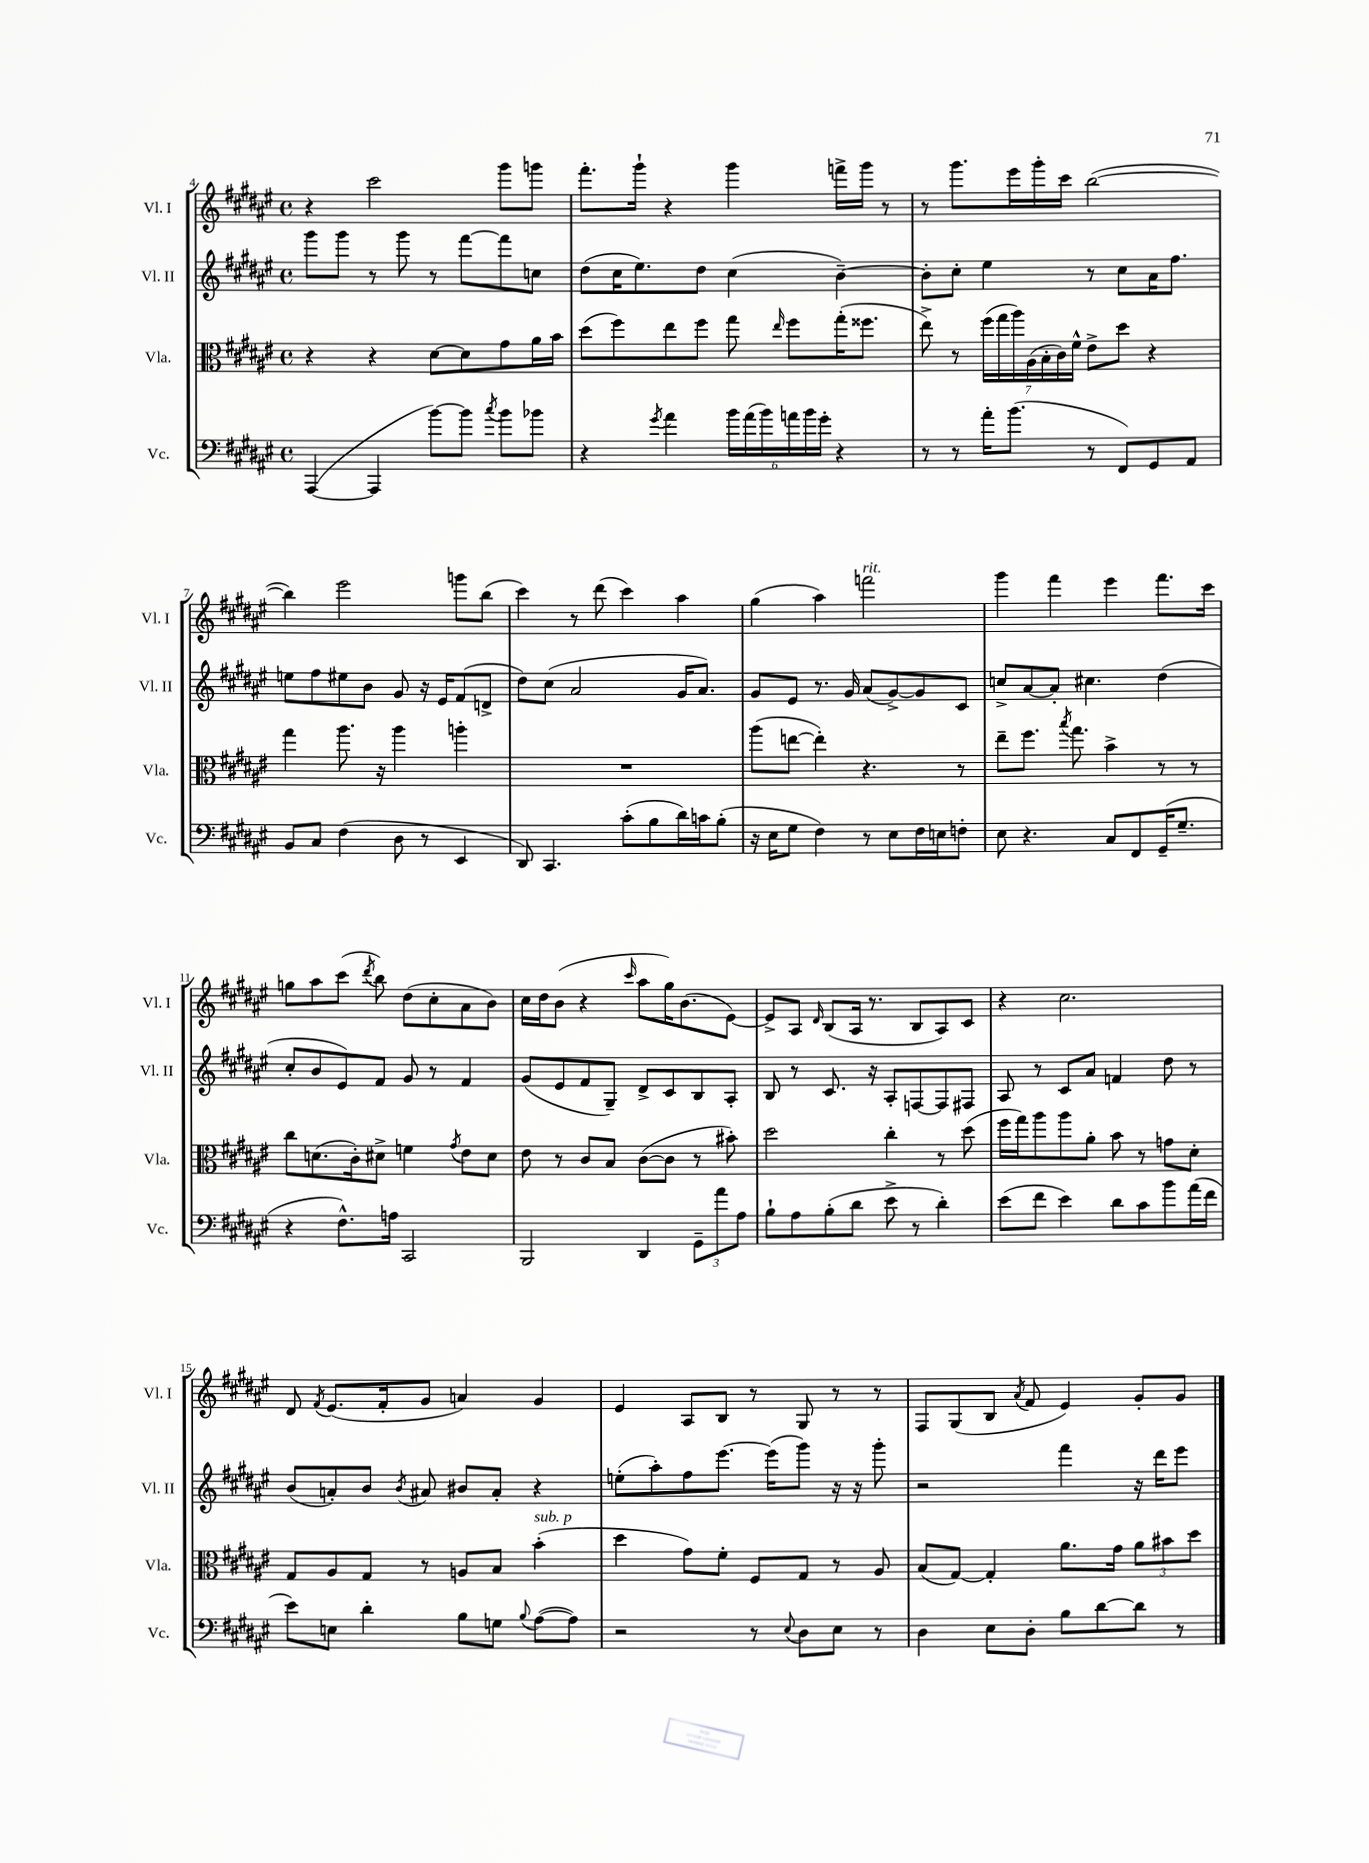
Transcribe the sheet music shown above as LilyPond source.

<<
\new StaffGroup <<
\new Staff = "s0" \with { instrumentName = "Vl. I" shortInstrumentName = "Vl. I" } {
    \clef treble \key fis \major \defaultTimeSignature \time 4/4
    \autoBeamOff r4 cis'''2 gis'''8[ g'''8] |
    fis'''8.[-. gis'''16]-! r4 gis'''4 f'''16[-> gis'''16] r8 |
    r8 gis'''8.[ eis'''16 gis'''16-. cis'''16] b''2~( |
    b''4) eis'''2 g'''8[ b''8]( |
    cis'''4) r8 dis'''8( cis'''4) ais''4 |
    gis''4( ais''4) f'''2^\markup { \italic "rit." } |
    gis'''4 fis'''4 eis'''4 fis'''8.[ cis'''16] |
    g''8[ ais''8 cis'''8]( \acciaccatura { dis'''8 } b''8) dis''8[( cis''8-. ais'8 b'8]) |
    cis''16[ dis''16 b'8]( r4 \grace { cis'''16 } ais''8[ gis''16) b'8.( eis'8]~) |
    eis'8[-> ais8] \grace { dis'16 } b8[( ais16] r8. b8[ ais8) cis'8] |
    r4 cis''2. |
    dis'8 \acciaccatura { fis'8 } eis'8.[( fis'16-. gis'8] a'4) gis'4 |
    eis'4 ais8[ b8] r8 gis8 r8 r8 |
    fis8[ gis8( b8] \acciaccatura { ais'8 } fis'8 eis'4) gis'8[-. gis'8] \bar "|." |
}
\new Staff = "s1" \with { instrumentName = "Vl. II" shortInstrumentName = "Vl. II" } {
    \clef treble \key fis \major \defaultTimeSignature \time 4/4
    \autoBeamOff gis'''8[ gis'''8] r8 gis'''8 r8 fis'''8[~ fis'''8 c''8] |
    dis''8[( cis''16 eis''8.) dis''8] cis''4( b'4~--) |
    b'8[-. cis''8]-. eis''4 r8 cis''8[ ais'16 fis''8.] |
    e''8[ fis''8 eis''8 b'8] gis'8 r16 eis'16[ fis'8( d'8]-> |
    dis''8[) cis''8]( ais'2 gis'16[ ais'8.]) |
    gis'8[ eis'8] r8. gis'16 ais'8[( gis'8~->) gis'8 cis'8] |
    c''8[-> ais'8~ ais'8]-. cis''4. dis''4( |
    cis''8[-. b'8 eis'8) fis'8] gis'8 r8 fis'4 |
    gis'8[( eis'8 fis'8 gis8]--) dis'8[-> cis'8 b8 ais8]-. |
    b8 r8 cis'8. r16 ais8[-. f8~ f8 fis8] |
    ais8 r8 cis'8[ ais'8] f'4 dis''8 r8 |
    b'8[( a'8-.) b'8] \acciaccatura { b'8 } ais'8 bis'8[ ais'8]-. r4 |
    e''8[-.( ais''8-.) fis''8 eis'''8.]~ eis'''16[( gis'''8]) r16 r16 gis'''8-. |
    r2 fis'''4 r16 dis'''16[ eis'''8] \bar "|." |
}
\new Staff = "s2" \with { instrumentName = "Vla." shortInstrumentName = "Vla." } {
    \clef alto \key fis \major \defaultTimeSignature \time 4/4
    \autoBeamOff r4 r4 dis'8[~ dis'8 gis'8 ais'16 b'16] |
    dis''8[( fis''8) eis''8 fis''8] gis''8 \grace { eis''16 } fis''8[ gis''16-.( fisis''8.] |
    eis''8->) r8 \tuplet 7/4 { fis''16[( gis''16 ais''16) ais16( b16-. cis'16) fis'16]-^ } eis'8[-> dis''8] r4 |
    gis''4 ais''8. r16 ais''4 a''4-. |
    R1 |
    ais''8[( e''8]~ e''4-.) r4. r8 |
    eis''8[-- fis''8.] \acciaccatura { b''8 } gis''8. b'4-> r8 r8 |
    cis''8[ d'8.( cis'16-.) dis'8]-> f'4 \acciaccatura { gis'8 } eis'8[ dis'8] |
    eis'8 r8 cis'8[ b8] cis'8[~( cis'8] r8 bis'8-.) |
    dis''2 cis''4-. r8 dis''8( |
    fis''16[ gis''16) ais''8 ais''8 ais'8]-. b'8 r8 g'8[ dis'8]-. |
    gis8[ ais8 gis8] r8 a8[ b8] b'4-.^\markup { \italic "sub. p" }( |
    dis''4 gis'8[) fis'8]-. fis8[ gis8] r8 ais8 |
    b8[( gis8]~) gis4-. ais'8.[ gis'16] \tuplet 3/2 { ais'8[ bis'8 dis''8] } \bar "|." |
}
\new Staff = "s3" \with { instrumentName = "Vc." shortInstrumentName = "Vc." } {
    \clef bass \key fis \major \defaultTimeSignature \time 4/4
    \autoBeamOff ais,,4~( ais,,4 b'8[~) b'8] \acciaccatura { cis''8 } b'8[ bes'8] |
    r4 \acciaccatura { gis'8 } ais'4 \tuplet 6/4 { b'16[ ais'16( b'16) a'16 b'16 gis'16]-. } r4 |
    r8 r8 ais'16[-. b'8.]( r8 fis,8[) gis,8 ais,8] |
    b,8[ cis8] fis4( dis8 r8 eis,4 |
    dis,8) cis,4. cis'8[-.( b8 dis'16) c'16 b8]-.( |
    r16 eis16[ gis8] fis4) r8 eis8[ fis16 e16 f8]-. |
    eis8 r4. cis8[ fis,8 gis,16--( gis8.]-- |
    r4 fis8.[-^) a16] cis,2 |
    b,,2 dis,4 \tuplet 3/2 { gis,8[-- ais'8 ais8] } |
    b8[-! ais8 b8-.( dis'8] eis'8-> r8 dis'4-.) |
    eis'8[( fis'8] eis'4) dis'8[ cis'8 b'8 ais'16( fis'16] |
    eis'8[) e8] dis'4-. b8[ g8] \appoggiatura { b8 } ais8[~( ais8]) |
    r2 r8 \appoggiatura { eis8 } dis8[ eis8] r8 |
    dis4 eis8[ dis8]-. b8[ dis'8~ dis'8] r8 \bar "|." |
}
>>
>>
\layout { \context { \Score currentBarNumber = #4 } }
